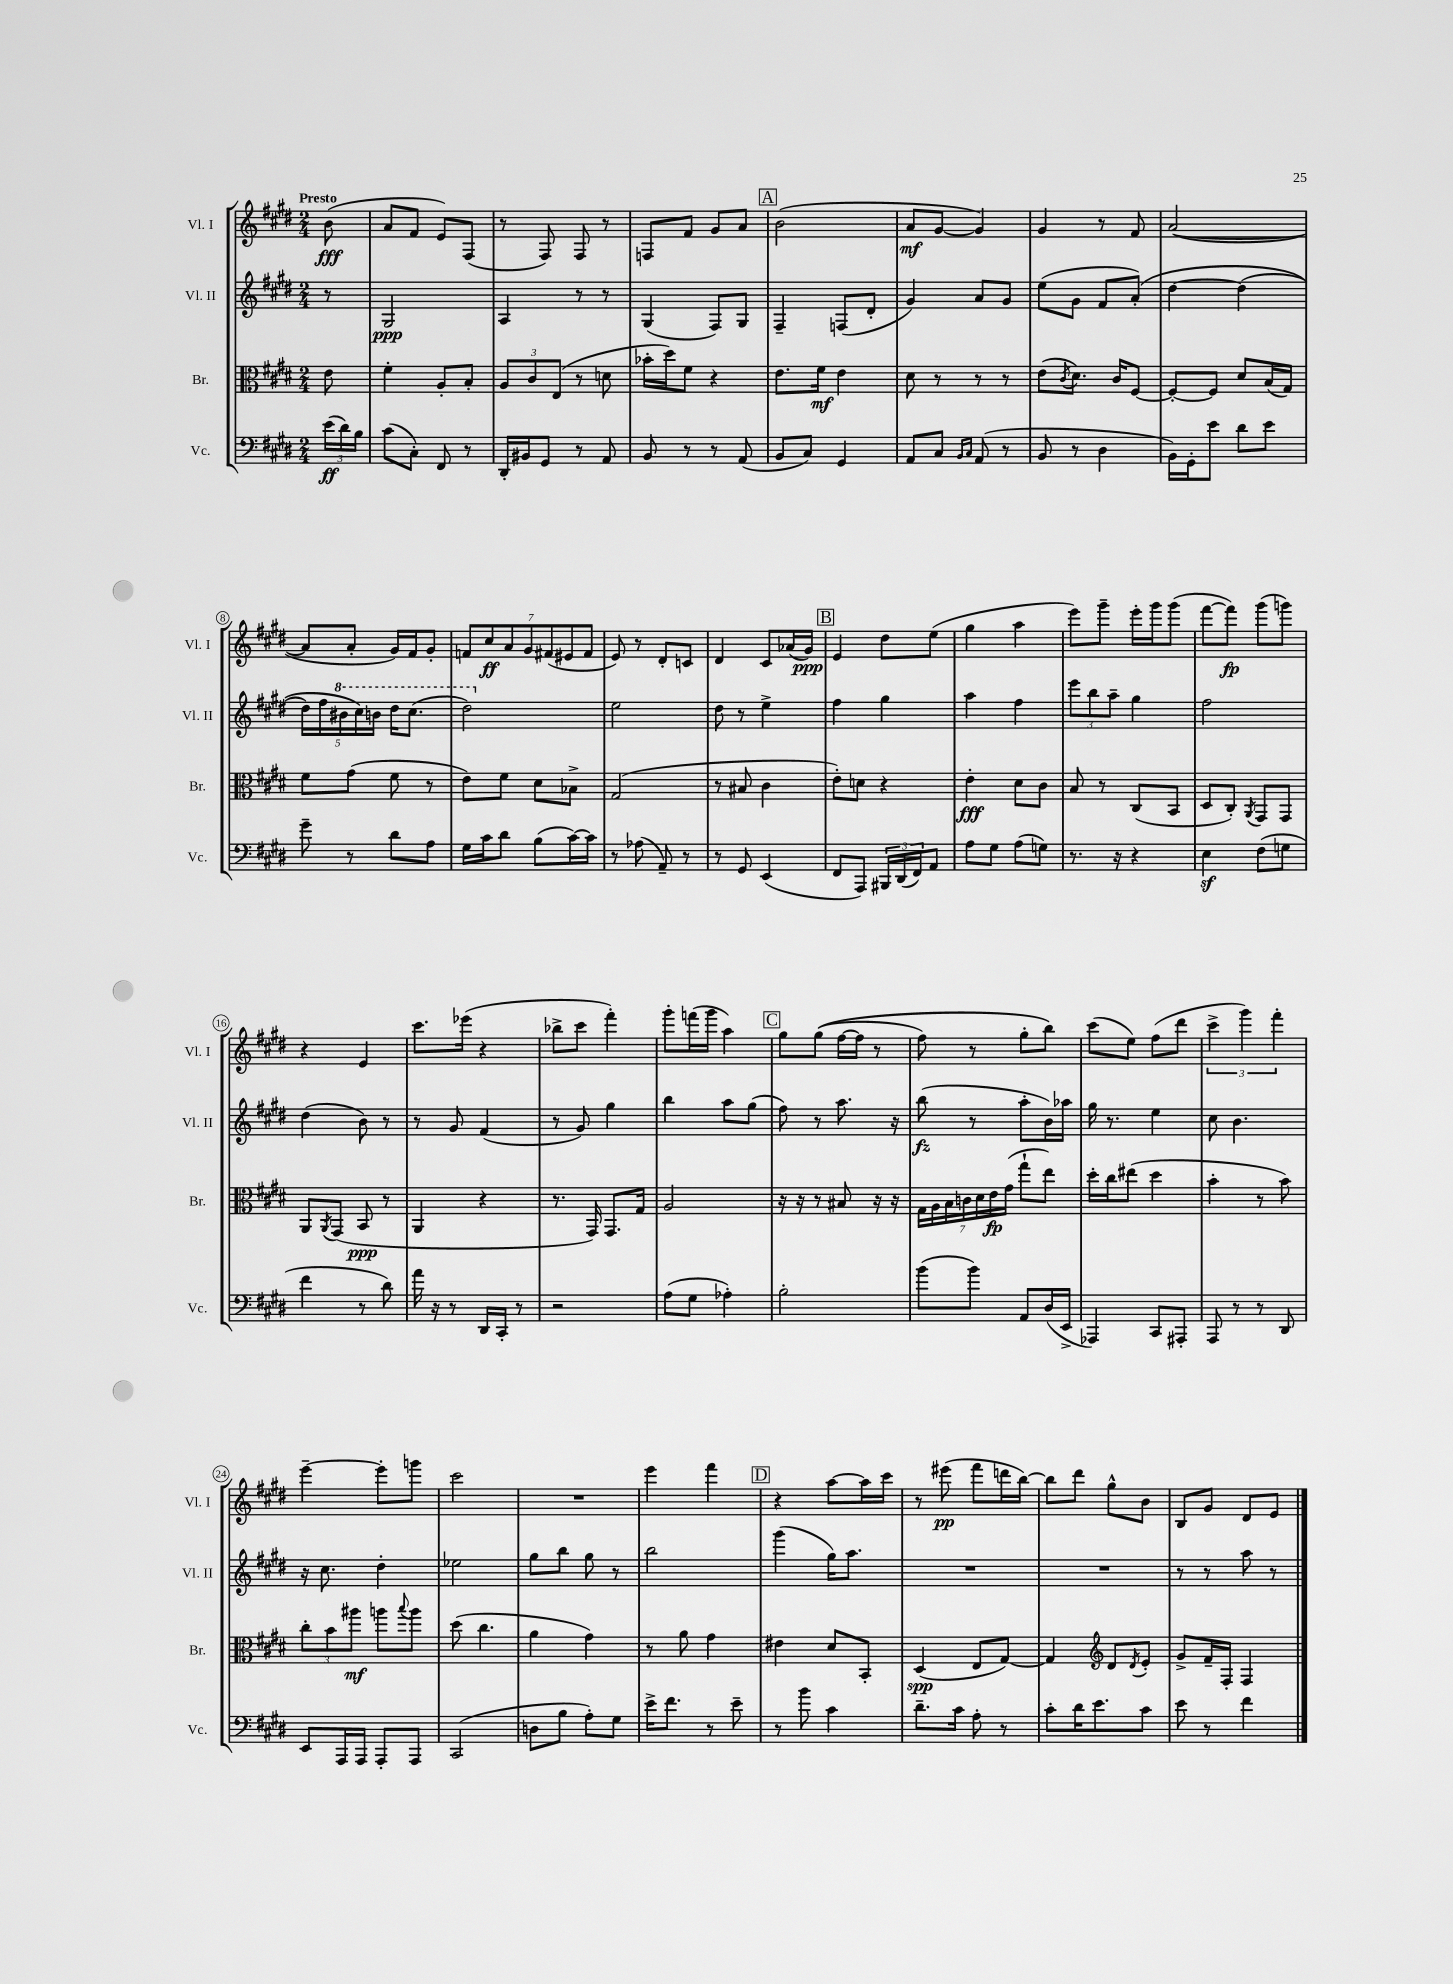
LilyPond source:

<<
\new StaffGroup <<
\new Staff = "s0" \with { instrumentName = "Vl. I" shortInstrumentName = "Vl. I" } {
    \clef treble \key e \major \numericTimeSignature \time 2/4 \partial 8 \tempo "Presto"
    b'8\fff( |
    a'8 fis'8 e'8) fis8( |
    r8 fis8) fis8 r8 |
    f8 fis'8 gis'8 a'8 |
    \mark \markup { \box "A" } b'2( |
    a'8\mf gis'8~ gis'4) |
    gis'4 r8 fis'8 |
    a'2~( |
    a'8 a'8-. gis'16) fis'16 gis'8-. |
    \tuplet 7/4 { f'8 cis''8\ff a'8 gis'8 fis'8( eis'8 fis'8 } |
    e'8) r8 dis'8-. c'8 |
    dis'4 cis'8 aes'16( gis'16\ppp) |
    \mark \markup { \box "B" } e'4 dis''8 e''8( |
    gis''4 a''4 |
    e'''8) gis'''8-- e'''16-. gis'''16 gis'''8( |
    fis'''8~ fis'''8\fp) gis'''8( g'''8) |
    r4 e'4 |
    cis'''8. ees'''16( r4 |
    bes''8-> cis'''8 fis'''4-.) |
    gis'''8-. f'''16( gis'''16 a''4) |
    \mark \markup { \box "C" } gis''8 gis''8(\( fis''16~ fis''16 r8 |
    fis''8) r8 gis''8-. b''8\) |
    cis'''8( e''8) fis''8( dis'''8 |
    \tuplet 3/2 { cis'''4-> gis'''4) fis'''4-. } |
    e'''4~-- e'''8-. g'''8 |
    cis'''2 |
    R2 |
    e'''4 fis'''4 |
    \mark \markup { \box "D" } r4 a''8~ a''16 cis'''16 |
    r8 eis'''8\pp( fis'''8 d'''16 b''16~) |
    b''8 dis'''8 gis''8-^ b'8 |
    b8 gis'8 dis'8 e'8 \bar "|." |
}
\new Staff = "s1" \with { instrumentName = "Vl. II" shortInstrumentName = "Vl. II" } {
    \clef treble \key e \major \numericTimeSignature \time 2/4 \partial 8
    r8 |
    gis2\ppp |
    a4 r8 r8 |
    gis4( fis8) gis8 |
    \mark \markup { \box "A" } fis4-- f8( dis'8-. |
    gis'4) a'8 gis'8 |
    e''8( gis'8 fis'8 a'8-.)\( |
    dis''4~ dis''4( |
    \tuplet 5/4 { dis''16) fis''16 \ottava #1 bis''16 cis'''16\) b''16 } dis'''16 cis'''8.( |
    dis'''2) \ottava #0 |
    e''2 |
    dis''8 r8 e''4-> |
    \mark \markup { \box "B" } fis''4 gis''4 |
    a''4 fis''4 |
    \tuplet 3/2 { e'''8 b''8 a''8-- } gis''4 |
    fis''2 |
    dis''4( b'8) r8 |
    r8 gis'8 fis'4( |
    r8 gis'8) gis''4 |
    b''4 a''8 gis''8( |
    \mark \markup { \box "C" } fis''8) r8 a''8. r16 |
    b''8\fz( r8 a''8-. b'16) aes''16 |
    gis''16 r8. e''4 |
    cis''8 b'4. |
    r16 cis''8. dis''4-. |
    ees''2 |
    gis''8 b''8 gis''8 r8 |
    b''2 |
    \mark \markup { \box "D" } gis'''4( gis''16) a''8. |
    R2 |
    R2 |
    r8 r8 a''8 r8 \bar "|." |
}
\new Staff = "s2" \with { instrumentName = "Br." shortInstrumentName = "Br." } {
    \clef alto \key e \major \numericTimeSignature \time 2/4 \partial 8
    e'8 |
    fis'4-. a8-. b8-. |
    \tuplet 3/2 { a8 cis'8 e8( } r8 d'8 |
    bes'16-. dis''16) fis'8 r4 |
    \mark \markup { \box "A" } e'8. fis'16\mf e'4 |
    dis'8 r8 r8 r8 |
    e'8( \acciaccatura { cis'8 } dis'8.) cis'16 fis8~ |
    fis8~-. fis8 dis'8 b16( gis16) |
    fis'8 gis'8( fis'8 r8 |
    e'8) fis'8 dis'8 bes8-> |
    gis2( |
    r8 bis8 cis'4 |
    \mark \markup { \box "B" } e'8-.) d'8 r4 |
    e'4-.\fff dis'8 cis'8 |
    b8 r8 cis8( b,8 |
    dis8 cis8-.) \acciaccatura { a,8 } gis,8 gis,8 |
    a,8 \acciaccatura { a,8 } gis,8( b,8\ppp r8 |
    a,4 r4 |
    r8. gis,16) gis,8. gis16 |
    a2 |
    \mark \markup { \box "C" } r16 r16 r8 bis8 r16 r16 |
    \tuplet 7/4 { gis16 a16 b16 c'16 dis'16 e'16\fp gis'16( } gis''8-! e''8) |
    dis''16-. cis''16 eis''8( dis''4 |
    b'4-. r8 b'8) |
    \tuplet 3/2 { cis''8-. b'8 ais''8\mf } a''8 \appoggiatura { b''8 } a''8 |
    dis''8( cis''4. |
    a'4 gis'4) |
    r8 a'8 gis'4 |
    \mark \markup { \box "D" } eis'4 dis'8 b,8-. |
    dis4\spp( e8 gis8~) |
    gis4 \clef treble dis'8 \acciaccatura { dis'8 } e'8-. |
    gis'8-> fis'16-- fis16-. fis4 \bar "|." |
}
\new Staff = "s3" \with { instrumentName = "Vc." shortInstrumentName = "Vc." } {
    \clef bass \key e \major \numericTimeSignature \time 2/4 \partial 8
    \tuplet 3/2 { e'16\ff( dis'16) b16 } |
    cis'8( cis8-.) fis,8 r8 |
    dis,16-. bis,16 gis,8 r8 a,8 |
    b,8 r8 r8 a,8( |
    \mark \markup { \box "A" } b,8 cis8) gis,4 |
    a,8 cis8 \grace { b,16 cis16 } a,8( r8 |
    b,8 r8 dis4 |
    b,16) gis,16-. e'8 dis'8 e'8 |
    gis'8-- r8 dis'8 a8 |
    gis16 cis'16 dis'8 b8( cis'16~) cis'16 |
    r8 aes8( a,8--) r8 |
    r8 gis,8 e,4( |
    \mark \markup { \box "B" } fis,8 a,,8) \tuplet 3/2 { bis,,16 dis,16( fis,16) } a,8 |
    a8 gis8 a8( g8) |
    r8. r16 r4 |
    e4\sf fis8( g8 |
    fis'4 r8 dis'8) |
    a'16 r16 r8 dis,16 cis,16-. r8 |
    r2 |
    a8( gis8 aes4-.) |
    \mark \markup { \box "C" } b2-. |
    b'8( b'8) a,8 dis16( e,16-> |
    aes,,4) cis,8 ais,,8-. |
    a,,8 r8 r8 dis,8 |
    e,8 a,,16 a,,16 a,,8-. a,,8 |
    cis,2( |
    d8 b8 a8-.) gis8 |
    e'16-> fis'8. r8 e'8-- |
    \mark \markup { \box "D" } r8 b'8 cis'4 |
    dis'8.-- cis'16 a8-. r8 |
    cis'8-. dis'16 e'8. cis'8 |
    e'8 r8 fis'4 \bar "|." |
}
>>
>>
\layout { \context { \Score \override BarNumber.stencil = #(make-stencil-circler 0.1 0.3 ly:text-interface::print) } }
